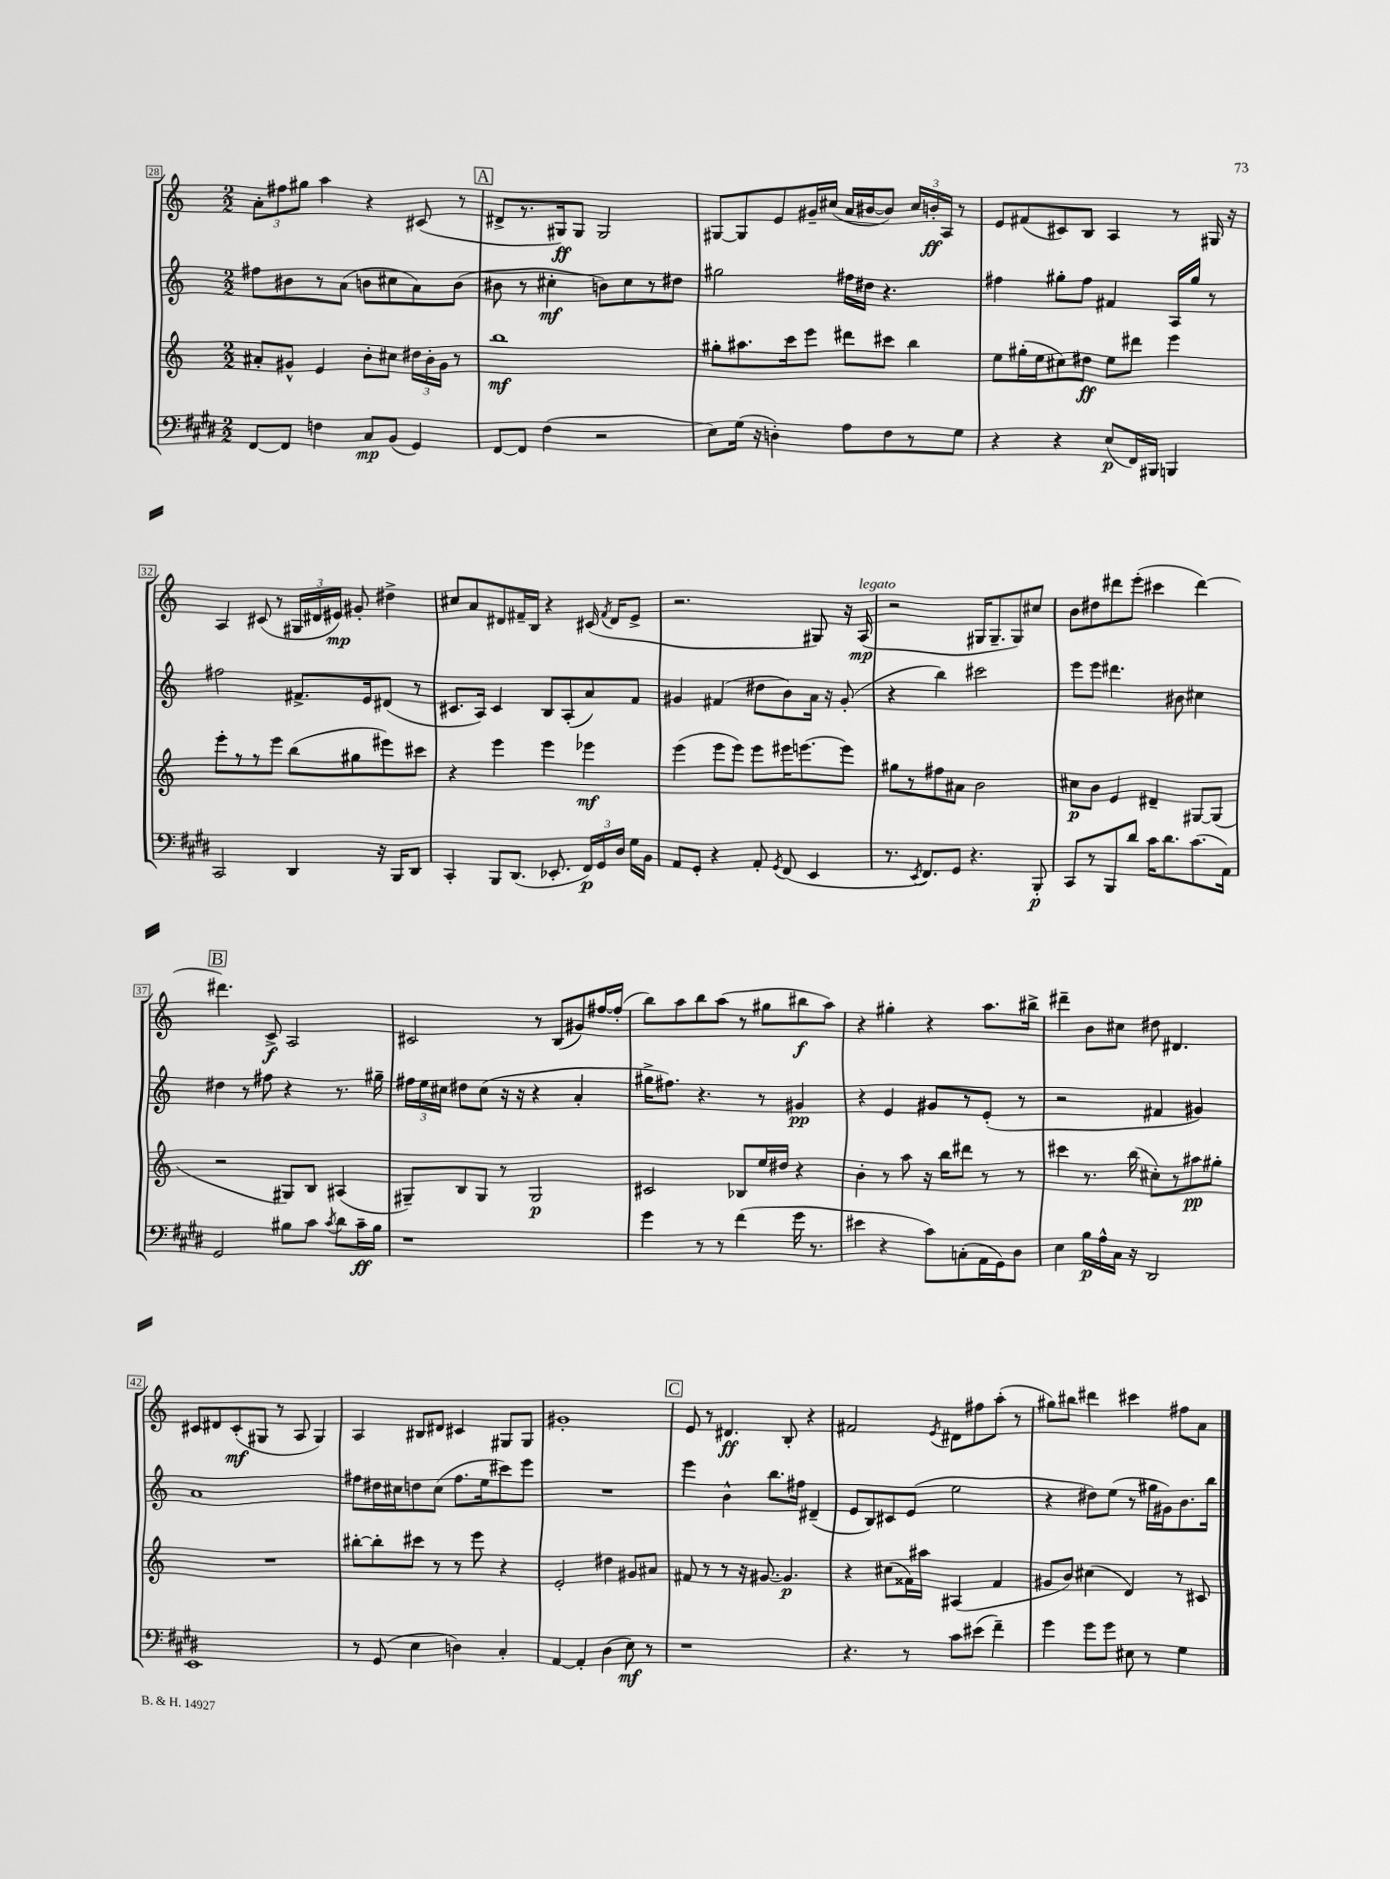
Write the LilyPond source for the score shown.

<<
\new StaffGroup <<
\new Staff = "s0" {
    \clef treble \key c \major \numericTimeSignature \time 2/2
    \autoBeamOff \tuplet 3/2 { a'8[-. fis''8 gis''8] } a''4 r4 cis'8( r8 |
    \mark \markup { \box "A" } dis'8[-> r8. gis16\ff) gis8] gis2 |
    gis8[~ gis8 e'8 gis'16-- cis''16]( a'16[ bis'16~ bis'8]) \tuplet 3/2 { cis''16[ b'16-.\ff a16] } r8 |
    e'8[ fis'8( cis'8) b8] a4 r8 gis16 r16 |
    a4 cis'8( r8 \tuplet 3/2 { gis16[ dis'16 eis'16]\mp) } gis'8-. dis''4-> |
    cis''8[ a'8 dis'8 fis'16-- b16] r4 cis'16( \acciaccatura { fis'8 } dis'16[ e'8]-> |
    r2. gis8) r16 a16\mp^\markup { \italic "legato" }( |
    r2 gis16[ gis8.-- gis8) cis''8] |
    b'8[ dis''8 dis'''8 e'''8]-.( cis'''4 dis'''4~) |
    \mark \markup { \box "B" } dis'''4. c'8->\f a2 |
    cis'2 r8 b8[( gis'8) fis''16~ fis''16]-.( |
    b''8[) a''8 b''8 a''8]( r8 gis''8[ bis''8\f a''8]) |
    r4 gis''4-. r4 a''8.[ bis''16]-> |
    dis'''4-- b'8[ cis''8] dis''8 dis'4. |
    cis'8[ dis'8 cis'8-.\mf( gis8] r8 a8 gis4) |
    a4 bis8[ dis'8] cis'4 gis8[ gis8] |
    gis'1-. |
    \mark \markup { \box "C" } e'8 r8 dis'4.\ff b8-. r4 |
    fis'2 \acciaccatura { e'8 } dis'8[ fis''8 a''8]-.( r8 |
    gis''8[) bis''8] dis'''4 cis'''4 fis''8[ a'8] \bar "|." |
}
\new Staff = "s1" {
    \clef treble \key c \major \numericTimeSignature \time 2/2
    \autoBeamOff fis''8[ bis'8 r8 a'8]( b'8[ cis''8 a'8) b'8]( |
    \mark \markup { \box "A" } bis'8 r8 cis''4-.\mf b'8[) cis''8 r8 dis''8] |
    gis''2 fis''16[ dis''16] r4. |
    fis''4 gis''8[-. fis''8] fis'4 a16[ gis''16] r8 |
    fis''2 fis'8.[-> e'16 dis'8]( r8 |
    cis'8.[ a16]) cis'4 b8[ a8-.( a'8) f'8] |
    gis'4 fis'4( dis''8[ b'8) a'16] r16 gis'8-.( |
    r4 b''4) cis'''2 |
    e'''8[ e'''8] dis'''4. bis'8 cis''4 |
    \mark \markup { \box "B" } dis''4 r8 fis''8 r4 r8. gis''16-- |
    \tuplet 3/2 { fis''16[ e''16 cis''16] } dis''8[ cis''8]( r16 r16 r4 a'4-. |
    gis''16[-> fis''8.]) r4. r8 gis'4\pp |
    r4 e'4 gis'8[ r8 e'8]-.( r8 |
    r2 fis'4 gis'4) |
    a'1 |
    fis''8[ dis''16 cis''16 d''8 cis''8]( fis''8.[ e''16 cis'''8) e'''8] |
    R1 |
    \mark \markup { \box "C" } e'''4 b'4-^ b''8.[ fis''16] dis'4--( |
    e'8[ b8) cis'8 e'8]( e''2 |
    r4 dis''8[) e''8]( r8 gis''16[ gis'16) b'8. b''16] \bar "|." |
}
\new Staff = "s2" {
    \clef treble \key c \major \numericTimeSignature \time 2/2
    \autoBeamOff ais'8[-. gis'8]-^ e'4 b'8[-. cis''8] \tuplet 3/2 { dis''16[ b'16-. gis'16] } r8 |
    \mark \markup { \box "A" } b''1\mf |
    gis''8[-. ais''8. c'''16 e'''8] dis'''8[ cis'''8] b''4 |
    e''8[ gis''16-.( e''16 cis''8) dis''8]\ff e''8[ dis'''8] e'''4 |
    e'''8[-. r8 r8 e'''8] b''8[( gis''8 eis'''8) cis'''8] |
    r4 e'''4 e'''4 ees'''4\mf |
    e'''4( e'''8[ e'''8]) e'''8[ eis'''16 e'''8.~ e'''8] |
    gis''8[ r8 fis''8 ais'8] b'2 |
    cis''8[\p b'8] e'4 dis'4-- gis8[~ gis8]( |
    \mark \markup { \box "B" } r2 gis8[) b8] ais4( |
    gis8[--) b8 gis8] r8 gis2\p |
    cis'2 bes8[ e''16 dis''16] r4 |
    b'4-. r8 a''8 r16 b''16[ dis'''8] r8 r8 |
    cis'''4 r8. b''16( cis''8[-.) r8 ais''8\pp gis''8]-. |
    R1 |
    bis''8[~-. bis''8-. cis'''8] r8 r8 e'''8 r4 |
    e'2-. dis''4 gis'8[ ais'8] |
    \mark \markup { \box "C" } fis'8 r8 r8 r16 gis'8.~ gis'4.\p |
    r4 cis''8[( fisis'16) ais''16] ais4( fisis'4 |
    gis'8[ b'8]) cis''4( d'4) r8 cis'8 \bar "|." |
}
\new Staff = "s3" {
    \clef bass \key e \major \numericTimeSignature \time 2/2
    \autoBeamOff fis,8[~ fis,8] f4 cis8[\mp b,8]( gis,4) |
    \mark \markup { \box "A" } fis,8[~ fis,8] fis4( r2 |
    e8[) gis16]( r16 d4-.) a8[ fis8 r8 gis8] |
    r4 r4 e8[\p( fis,16) bis,,16] b,,4 |
    cis,2 dis,4 r16 b,,16[ dis,8] |
    cis,4-. b,,8[ dis,8.]( ees,8.-. \tuplet 3/2 { fis,16[\p) gis,16 dis16] } gis16[ b,16] |
    a,8[ gis,8]-. r4 a,8-. \acciaccatura { gis,8 } fis,8( e,4 |
    r8. \acciaccatura { e,8 } fis,8.[) gis,8] r4. b,,8-.\p |
    cis,8[ r8 b,,8 dis'8] cis'16[ dis'8. cis'8.( a,16]) |
    \mark \markup { \box "B" } gis,2 bis8[ cis'8] \acciaccatura { cis'8 } dis'8[ cis'16--\ff bis16] |
    r1 |
    gis'4 r8 r8 fis'4( gis'16 r8. |
    eis'4 r4 cis'8[) c8-.( a,16 gis,16) dis8] |
    e4 b16[\p a16-^ cis16] r16 dis,2 |
    e,1 |
    r8 gis,8( e4 d4) cis4-. |
    a,4~ a,4-. dis4( e8\mf) r8 |
    \mark \markup { \box "C" } r1 |
    r4. r8 cis'8[ eis'8]( fis'4--) |
    gis'4 gis'8[ gis'8] eis8 r8 gis4 \bar "|." |
}
>>
>>
\layout { \context { \Score currentBarNumber = #28 \override BarNumber.stencil = #(make-stencil-boxer 0.1 0.3 ly:text-interface::print) } }
